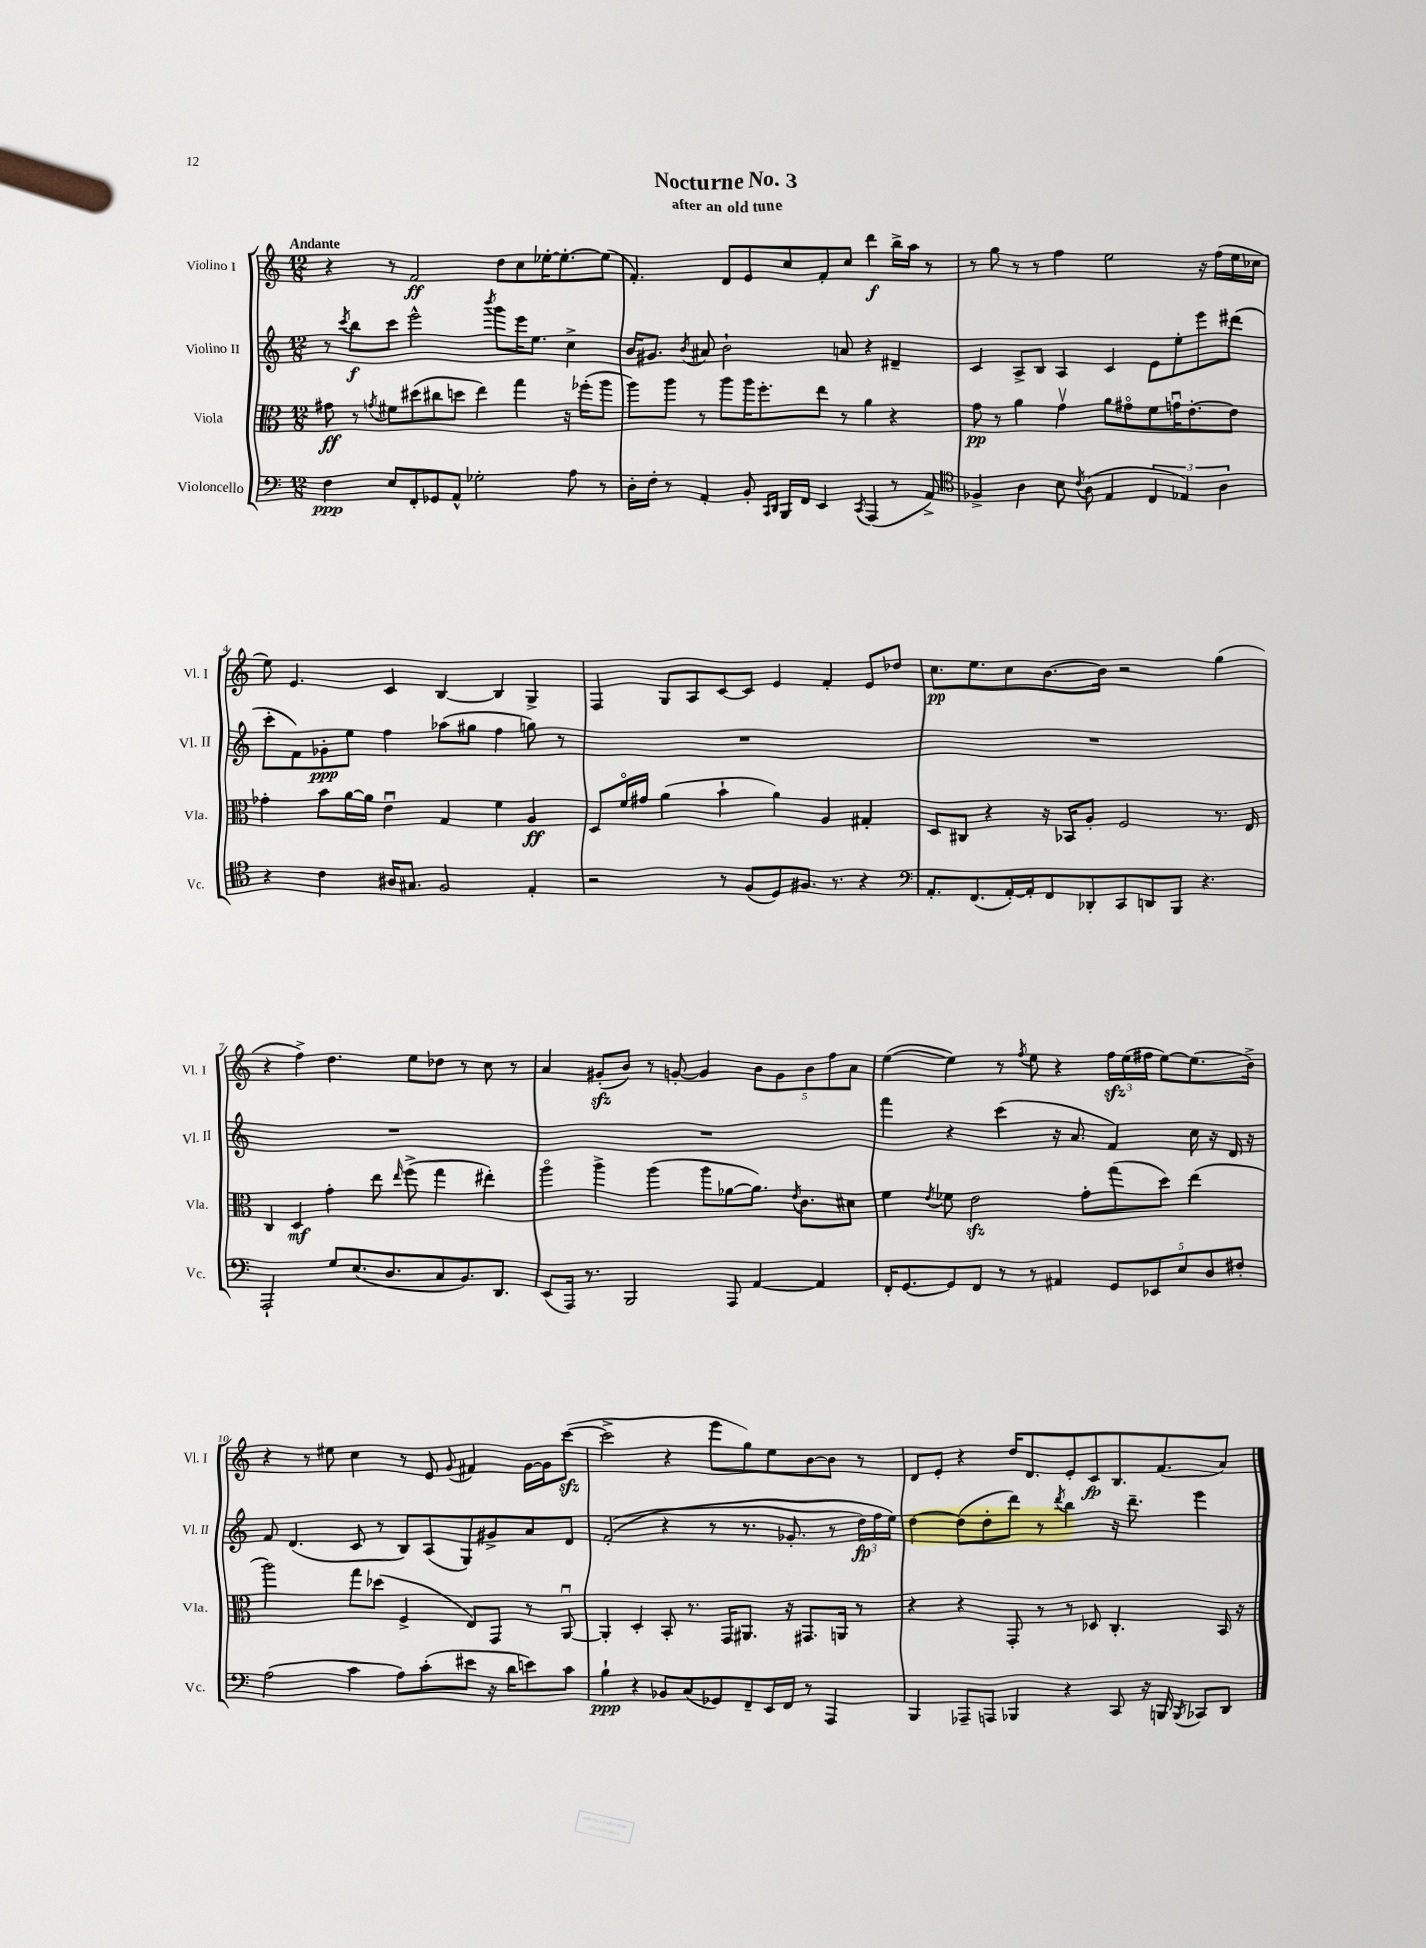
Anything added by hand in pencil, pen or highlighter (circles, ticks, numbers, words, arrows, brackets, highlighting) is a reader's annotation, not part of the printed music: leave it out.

**kern	**dynam	**kern	**dynam	**kern	**dynam	**kern	**dynam
*part4	*part4	*part3	*part3	*part2	*part2	*part1	*part1
*staff4	*staff4	*staff3	*staff3	*staff2	*staff2	*staff1	*staff1
*I"Violoncello	*	*I"Viola	*	*I"Violino II	*	*I"Violino I	*
*I'Vc.	*	*I'Vla.	*	*I'Vl. II	*	*I'Vl. I	*
*clefF4	*	*clefC3	*	*clefG2	*	*clefG2	*
*k[]	*	*k[]	*	*k[]	*	*k[]	*
*M12/8	*	*M12/8	*	*M12/8	*	*M12/8	*
=1	=1	=1	=1	=1	=1	=1	=1
!	!	!	!	!	!	!LO:TX:a:B:t=Andante	!
4F\	ppp	8g#X\	ff	8r	.	4r	.
.	.	.	.	8qccc/	.	.	.
.	.	8r	.	8bb\L	f	.	.
.	.	8qgn/	.	.	.	.	.
8E/L	.	8f#X\L	.	8ccc\J	.	8r	.
8FF'/	.	(8dd#X\	.	2eee^^\	.	2f/	ff
8GG-X/	.	8cc#X\	.	.	.	.	.
8AA^^/J	.	8ddn\J	.	.	.	.	.
2G-X'\	.	4ee\)	.	.	.	.	.
.	.	.	.	8qbbb/	.	.	.
.	.	.	.	8ggg\L	.	8dd\L	.
.	.	4gg\	.	16eee\K	.	8cc\	.
.	.	.	.	8.ee\J	.	.	.
.	.	.	.	.	.	[16ee-X'\K	.
.	.	.	.	.	.	8.ee-'\_	.
8A\	.	16r	.	4cc^\	.	.	.
.	.	(16ff-X'\KL	.	.	.	.	.
8r	.	8aa\J	.	.	.	(8ee-\J]	.
=2	=2	=2	=2	=2	=2	=2	=2
16D'\LL	.	8aa\L)	.	16b/KL	.	4.f'/)	.
16F'\JJ	.	.	.	8.g#X/J	.	.	.
8r	.	8aa\J	.	.	.	.	.
.	.	.	.	8qb/	.	.	.
4AA'/	.	8r	.	8a#X/	.	.	.
.	.	8aa\L	.	2b`\	.	8d/L	.
8BB'/	.	16aa\K	.	.	.	8e/	.
.	.	8.ff'\	.	.	.	.	.
16qqCC/LL	.	.	.	.	.	.	.
16qqDD/JJ	.	.	.	.	.	.	.
16BBB/LL	.	.	.	.	.	8cc/	.
16FF/JJ	.	.	.	.	.	.	.
4EE/	.	8ee\J	.	.	.	8f'/	.
.	.	8r	.	8an/	.	8cc/J	.
8qCC/	.	.	.	.	.	.	.
(4AAA/	.	4a\	.	4r	.	4ddd\	f
8r	.	4r	.	4d#X~/	.	16bb^\LL	.
.	.	.	.	.	.	16aa\JJ	.
8AA^/)	.	.	.	.	.	8r	.
=3	=3	=3	=3	=3	=3	=3	=3
*clefC4	*	*	*	*	*	*	*
4F-X^/	.	8g\	pp	4c/	.	8r	.
.	.	8r	.	.	.	8gg\	.
4A\	.	4a\	.	8A^/L	.	8r	.
.	.	.	.	8B/J	.	8r	.
8B\	.	4gv\	.	4A/	.	4ff\	.
8qc/	.	.	.	.	.	.	.
(8A\	.	.	.	.	.	.	.
4E/	.	8a\L	.	4c/	.	2ee\	.
.	.	8g#X\	.	.	.	.	.
6C/	.	8f\	.	8e\L	.	.	.
.	.	16gnu\K	.	8ee'\	.	.	.
6E-X/)	.	.	.	.	.	.	.
.	.	[8.e'\	.	.	.	.	.
.	.	.	.	8eee\	.	16r	.
.	.	.	.	.	.	(16ff\LL	.
6A\	.	.	.	.	.	.	.
.	.	8e\J]	.	(8ddd#X\J	.	16ee\	.
.	.	.	.	.	.	16cc-X\JJ	.
!!LO:LB:g=z
=4	=4	=4	=4	=4	=4	=4	=4
4r	.	4g-X'\	.	8ccc'\L	.	8ee\)	.
.	.	.	.	8f\)	.	4.e/	.
4c\	.	8b\L	.	8g-X'\	ppp	.	.
.	.	[16a\L	.	8ee\J	.	.	.
.	.	16a\JJ]	.	.	.	.	.
16A#X/KL	.	4eu\	.	4ff\	.	4c/	.
8.G#X/J	.	.	.	.	.	.	.
2F/	.	4G/	.	(8aa-X\L	.	[4B/	.
.	.	.	.	8gg#X\J	.	.	.
.	.	4f\	.	4ff\	.	4B/]	.
4E'/	.	4A/	ff	8ggn\)	.	4G^/	.
.	.	.	.	8r	.	.	.
=5	=5	=5	=5	=5	=5	=5	=5
2r	.	8D/L	.	1.r	.	4F/	.
.	.	16f/L	.	.	.	.	.
.	.	16g#X/JJ	.	.	.	.	.
.	.	(4a\	.	.	.	8G/L	.
.	.	.	.	.	.	8A/	.
8r	.	4b`\	.	.	.	[8c/	.
(8F/L	.	.	.	.	.	8c/J]	.
8D/)	.	4a\)	.	.	.	4e/	.
8.F#X/J	.	.	.	.	.	.	.
.	.	4A/	.	.	.	4f'/	.
8.r	.	.	.	.	.	.	.
4r	.	4G#X'/	.	.	.	8e/L	.
.	.	.	.	.	.	8dd-X/J	.
=6	=6	=6	=6	=6	=6	=6	=6
*clefF4	*	*	*	*	*	*	*
8.AA'/L	.	8D/L	.	1.r	.	8.cc\L	pp
.	.	8C#X/J	.	.	.	.	.
(8.FF/	.	.	.	.	.	8.ee\	.
.	.	4r	.	.	.	.	.
[16AA'/L)	.	.	.	.	.	8cc\	.
16AA'/J]	.	.	.	.	.	.	.
8FF/	.	16r	.	.	.	[8.b\	.
.	.	16BB-X/KL	.	.	.	.	.
8DD-X'/	.	8A'/J	.	.	.	.	.
.	.	.	.	.	.	16b\Jk]	.
8CC/	.	2F/	.	.	.	2r	.
8DDn/	.	.	.	.	.	.	.
8BBB/J	.	.	.	.	.	.	.
4.r	.	.	.	.	.	.	.
.	.	8.r	.	.	.	(4gg\	.
.	.	16E/	.	.	.	.	.
!!LO:LB:g=z
=7	=7	=7	=7	=7	=7	=7	=7
2AAA`/	.	4C/	.	1.r	.	4r	.
.	.	4D/	mf	.	.	4ff^\)	.
8G/L	.	4g'\	.	.	.	4.dd\	.
(8.E/	.	.	.	.	.	.	.
.	.	8ee\	.	.	.	.	.
8.D/	.	.	.	.	.	.	.
.	.	16qqee/	.	.	.	.	.
.	.	(8ff^\	.	.	.	8ee\L	.
8C/	.	4gg\	.	.	.	8dd-X\J	.
8.BB/)	.	.	.	.	.	8r	.
.	.	4ee#X'\)	.	.	.	8cc\	.
8.DD/J	.	.	.	.	.	.	.
.	.	.	.	.	.	8r	.
=8	=8	=8	=8	=8	=8	=8	=8
(8EE/L	.	4aa\	.	1.r	.	4a/	.
16AAA/Jk)	.	.	.	.	.	.	.
8.r	.	.	.	.	.	.	.
.	.	4aa^\	.	.	.	(8g#Xzz'/L	.
2BBB/	.	.	.	.	.	8b/J)	.
.	.	(4aa\	.	.	.	8r	.
.	.	.	.	.	.	[8gn'/	.
.	.	8aa\L	.	.	.	4g/]	.
8AAA/	.	[8a-X\	.	.	.	.	.
[4AA/	.	8.a-\J])	.	.	.	10b\L	.
.	.	.	.	.	.	10g\	.
.	.	8qe/	.	.	.	.	.
.	.	8.c\L	.	.	.	.	.
.	.	.	.	.	.	10b\	.
4AA/]	.	.	.	.	.	.	.
.	.	.	.	.	.	10ff\	.
.	.	8d#X\J	.	.	.	.	.
.	.	.	.	.	.	10a\J	.
=9	=9	=9	=9	=9	=9	=9	=9
16FF'/KL	.	4f\	.	4fff\	.	([4ee\	.
[8.GG/	.	.	.	.	.	.	.
.	.	8qe/	.	.	.	.	.
8GG/]	.	8f-X\	.	4r	.	4ee\])	.
8FF/J	.	2ezz\	.	.	.	.	.
8r	.	.	.	(4ccc\	.	8r	.
.	.	.	.	.	.	8qff/	.
8r	.	.	.	.	.	8ee\	.
4AA#X/	.	.	.	16r	.	4r	.
.	.	.	.	8.a/	.	.	.
.	.	8g'\L	.	.	.	.	.
10GG/L	.	(8gg\	.	4f/)	.	24ffzz\LL	.
.	.	.	.	.	.	(24ee\	.
.	.	.	.	.	.	24ff#X\JJ	.
10EE-X/	.	.	.	.	.	.	.
.	.	8dd\J)	.	.	.	[8ee\L)	.
10E/	.	.	.	.	.	.	.
.	.	(4ee\	.	16cc\	.	(8.ee\]	.
10D/	.	.	.	.	.	.	.
.	.	.	.	16r	.	.	.
.	.	.	.	16d/	.	.	.
10F#X'/J	.	.	.	.	.	.	.
.	.	.	.	16r	.	16b^\Jk)	.
!!LO:LB:g=z
=10	=10	=10	=10	=10	=10	=10	=10
(2A\	.	2aa\)	.	8f/	.	4r	.
.	.	.	.	(4.d/	.	.	.
.	.	.	.	.	.	8r	.
.	.	.	.	.	.	8ee#X\	.
4c\	.	8gg\L	.	8c/	.	4cc\	.
.	.	(8dd-X\J	.	8r	.	.	.
8A\L)	.	4F^/	.	8B/L)	.	8r	.
(8c'\	.	.	.	(8A/	.	8e/	.
.	.	.	.	.	.	8qqg/	.
8e#X\J	.	8E/L)	.	8G/)	.	4f#X/	.
16r	.	8GG/J	.	8g#X^/	.	.	.
16d\KL	.	.	.	.	.	.	.
8en\)	.	8r	.	8a/	.	[16g\LL	.
.	.	.	.	.	.	16g\J]	.
8c\J	.	[8AAu/	.	8d/J	.	([8ccczz\J	.
=11	=11	=11	=11	=11	=11	=11	=11
4B`\	ppp	4AA'/]	.	((2f'/	.	2ccc^\]	.
4r	.	4D'/	.	.	.	.	.
8BB-X/L	.	8BB'/	.	4r	.	4r	.
(8C/	.	8.r	.	.	.	.	.
8GG-X/)	.	.	.	8r	.	8eee\L	.
.	.	16GG/KL	.	.	.	.	.
8FF~/	.	8.AA#X/J	.	8.r	.	8gg\)	.
16EE/L	.	.	.	.	.	8ee\	.
16FF/JJ	.	16r	.	8.g-X'/	.	.	.
8r	.	8.GG#X/L	.	.	.	[8b\	.
4AAA/	.	.	.	8r	.	8b\J]	.
.	.	16AAn/Jk	.	.	.	.	.
.	.	8r	.	24dd\LL)	fp	8r	.
.	.	.	.	24ff\	.	.	.
.	.	.	.	24ee\JJ)	.	.	.
=12	=12	=12	=12	=12	=12	=12	=12
4BBB/	.	4r	.	[4dd\	.	8d/L	.
.	.	.	.	.	.	8e'/J	.
8AAA-X~/L	.	4r	.	(8dd\L]	.	4r	.
8AAAn/J	.	.	.	8dd'\	.	.	.
4BBB-X/	.	8GG'/	.	8ddd\J)	.	16dd/KL	.
.	.	.	.	.	.	8.d/	.
.	.	8r	.	8r	.	.	.
.	.	.	.	8qddd/	.	.	.
4r	.	8r	.	4bb\	.	8e'/	.
.	.	8D-X/	.	.	.	8c/	fp
8CC/	.	4.C'/	.	16r	.	8.B/	.
.	.	.	.	8.ddd~\	.	.	.
16r	.	.	.	.	.	.	.
16BBBn/	.	.	.	.	.	(8.f/	.
8qBBB/	.	.	.	.	.	.	.
8CC-X/L	.	.	.	4eee\	.	.	.
8DD/J	.	16BB/	.	.	.	8a/J)	.
.	.	16r	.	.	.	.	.
==	==	==	==	==	==	==	==
*-	*-	*-	*-	*-	*-	*-	*-
